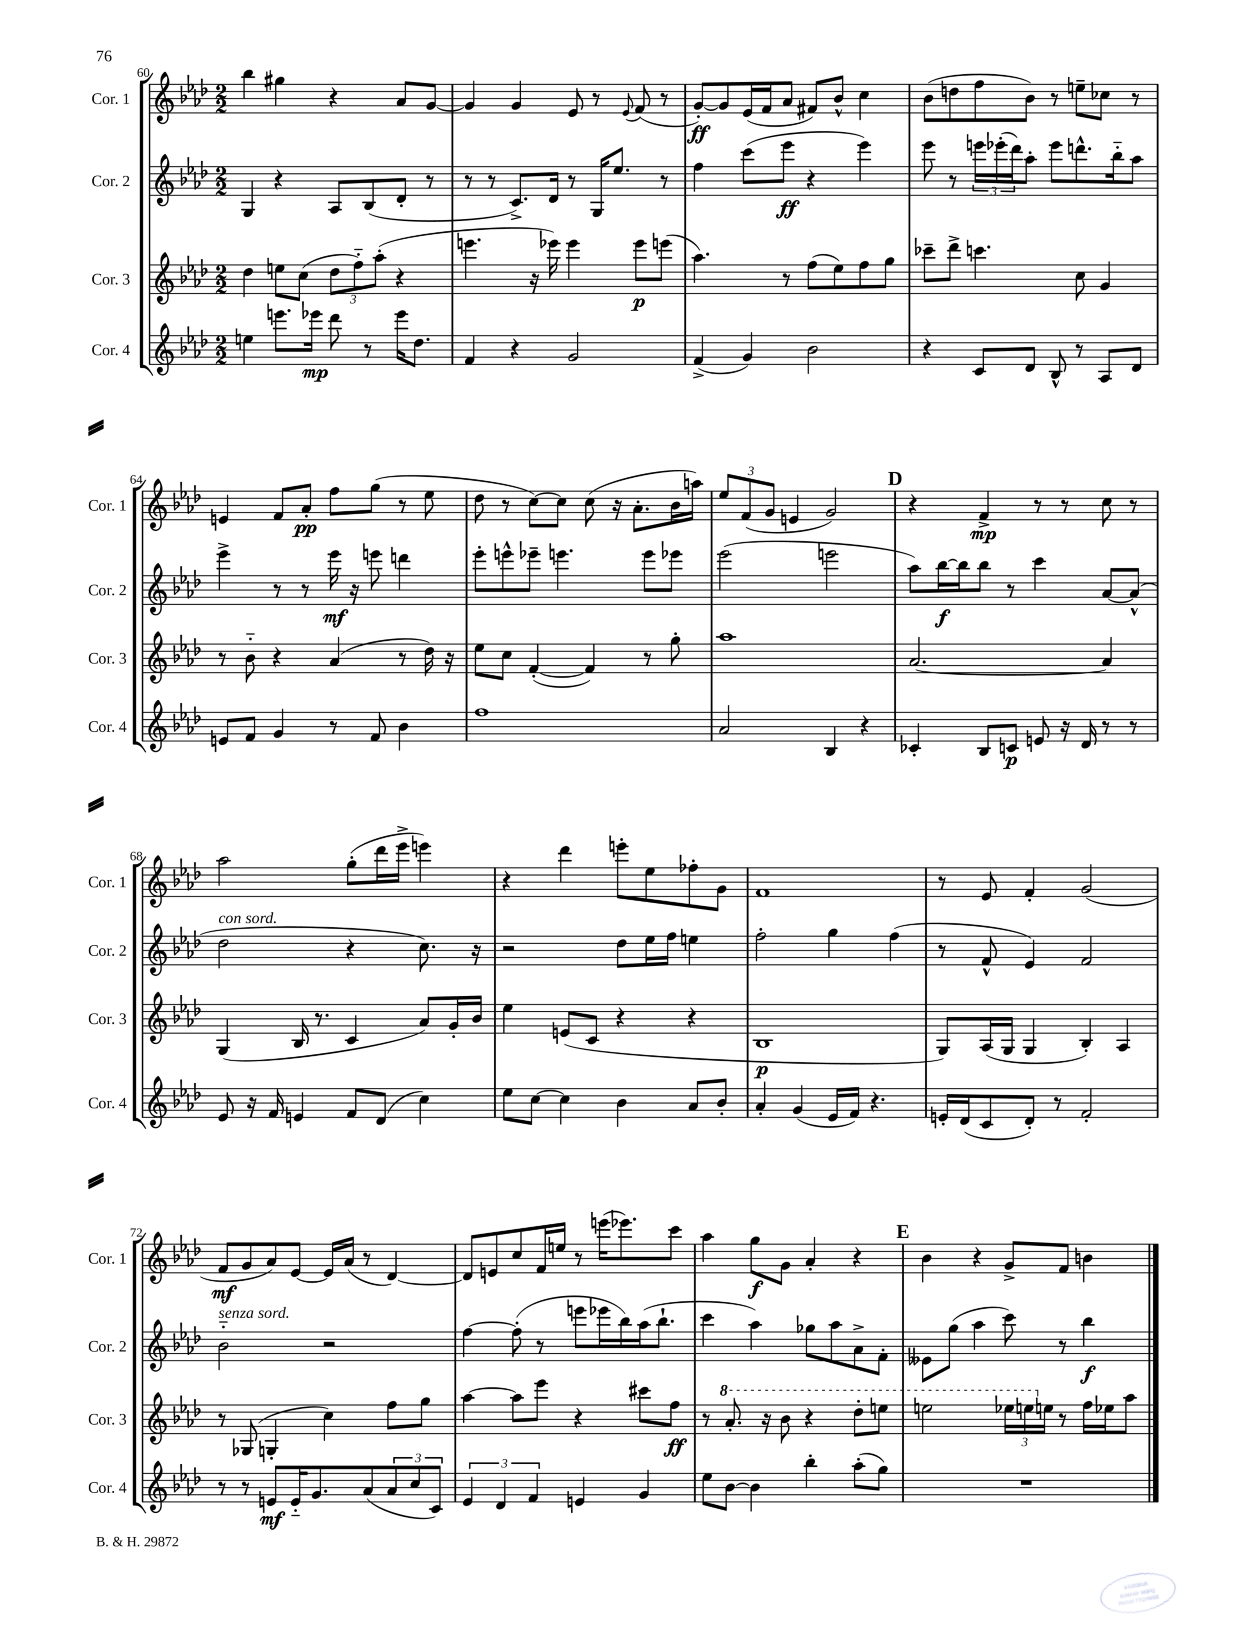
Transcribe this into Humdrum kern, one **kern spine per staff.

**kern	**kern	**kern	**kern
*staff4	*staff3	*staff2	*staff1
*clefG2	*clefG2	*clefG2	*clefG2
*k[b-e-a-d-]	*k[b-e-a-d-]	*k[b-e-a-d-]	*k[b-e-a-d-]
*M2/2	*M2/2	*M2/2	*M2/2
4ee	4dd-	4G	4bb-
8.eee	8ee	4r	4gg#
.	(8cc	.	.
16eee-	.	.	.
8ddd-	12dd-	8A-	4r
.	12ff'~)	.	.
8r	.	(8B-	.
.	(12aa-'	.	.
16eee-	4r	8d-'	8a-
8.dd-	.	.	.
.	.	8r	[8g
=	=	=	=
4f	4.eee	8r	4g]
.	.	8r	.
4r	.	8.c^)	4g
.	16r	.	.
.	16eee-)	16d-	.
2g	4eee-	8r	8e-
.	.	16G	8r
.	.	8.ee-	.
.	.	.	8qqe-
.	8eee-	.	(8f
.	(8eee	8r	8r
=	=	=	=
(4f^	4.aa-)	4ff	[8g')
.	.	.	8g]
4g)	.	(8ccc	(16e-
.	.	.	16f
.	8r	8eee-	8a-
2b-	(8ff	4r	8f#)
.	8ee-)	.	8b-^^
.	8ff	4eee-)	4cc
.	8gg	.	.
=	=	=	=
4r	8ccc-~	8eee-	(8b-
.	8ddd-^	8r	8dd
8c	4.ccc	24eee	8ff
.	.	(24eee-'	.
.	.	24ddd-)	.
8d-	.	8aa-'	8b-)
8B-^^	.	8eee-	8r
8r	8cc	8.ddd^^	8ee~
8A-	4g	.	8cc-
.	.	16bb-'~	.
8d-	.	8aa-	8r
=	=	=	=
8e	8r	4eee-^	4e
8f	8b-'~	.	.
4g	4r	8r	8f
.	.	8r	8a-'
8r	(4a-	16eee-	8ff
.	.	16r	.
8f	.	8eee	(8gg
4b-	8r	4ddd	8r
.	16dd-)	.	8ee-
.	16r	.	.
=	=	=	=
1ff	8ee-	8eee-'	8dd-
.	8cc	8eee^^	8r
.	([4f'	8eee-~	[8cc)
.	.	4.eee	8cc]
.	4f])	.	(8cc
.	.	.	16r
.	.	.	8.a-'
.	8r	8eee	.
.	8gg'	8eee-	16b-
.	.	.	16aa)
=	=	=	=
2a-	1aa-	(2eee-	12ee-
.	.	.	(12f
.	.	.	12g
.	.	.	4e
4B-	.	2eee	2g)
4r	.	.	.
=	=	=	=
4c-'	[2.a-	8aa-)	4r
.	.	[16bb-	.
.	.	16bb-]	.
8B-	.	8bb-	4f^
8c	.	8r	.
8e	.	4ccc	8r
16r	.	.	8r
16d-	.	.	.
8r	4a-]	[8a-	8cc
8r	.	(8a-^^]	8r
=	=	=	=
8e-	(4G	2dd-	2aa-
16r	.	.	.
16f	.	.	.
4e	16B-	.	.
.	8.r	.	.
8f	4c	4r	(8gg'
(8d-	.	.	16ddd-
.	.	.	16eee-^
4cc)	8a-)	8.cc)	4eee)
.	16g'	.	.
.	16b-	16r	.
=	=	=	=
8ee-	4ee-	2r	4r
[8cc	.	.	.
4cc]	(8e	.	4ddd-
.	8c	.	.
4b-	4r	8dd-	8eee'
.	.	16ee-	8ee-
.	.	16ff	.
8a-	4r	4ee	8ff-'
8b-'	.	.	8g
=	=	=	=
4a-'	1B-	2ff'	1f
(4g	.	.	.
16e-	.	4gg	.
16f)	.	.	.
4.r	.	.	.
.	.	(4ff	.
=	=	=	=
16e'	8G)	8r	8r
(16d-	.	.	.
8c	(16A-	8f^^	8e-
.	16G	.	.
8d-')	4G	4e-)	4f'
8r	.	.	.
2f'	4B-')	2f	(2g
.	4A-	.	.
=	=	=	=
8r	8r	2b-'~	8f
8r	(8G-	.	8g
8e	4G'	.	8a-)
16e'~	.	.	[8e-
8.g	.	.	.
.	4cc)	2r	16e-]
.	.	.	(16a-
(8a-	.	.	8r
12a-	8ff	.	[4d-)
12cc	.	.	.
.	8gg	.	.
12c)	.	.	.
=	=	=	=
6e-	[4aa-	[4ff	8d-]
.	.	.	8e
6d-	.	.	.
.	8aa-]	(8ff']	8cc
6f	.	.	.
.	8eee-	8r	16f
.	.	.	16ee
4e	4r	8eee	8r
.	.	16eee-	(16eee
.	.	16bb-)	8.eee-)
4g	8ccc#	(16aa-	.
.	.	8.bb-`	.
.	8ff	.	8ccc
=	=	=	=
8ee-	8r	4ccc	4aa-
[8b-	8.aa-'	.	.
4b-]	.	4aa-)	8gg
.	16r	.	.
.	8bb-	.	8g
4bb-'	4r	8gg-	4a-'
.	.	8aa-	.
(8aa-'	8ddd-'	8a-^	4r
8gg)	8eee	8f'	.
=	=	=	=
1r	2eee	8e--	4b-
.	.	(8gg	.
.	.	4aa-	4r
.	24eee-	8ccc)	8g^
.	24eee	.	.
.	24ee	.	.
.	8r	8r	8f
.	16ff	4bb-	4b
.	16ee-	.	.
.	8aa-	.	.
==	==	==	==
*-	*-	*-	*-
